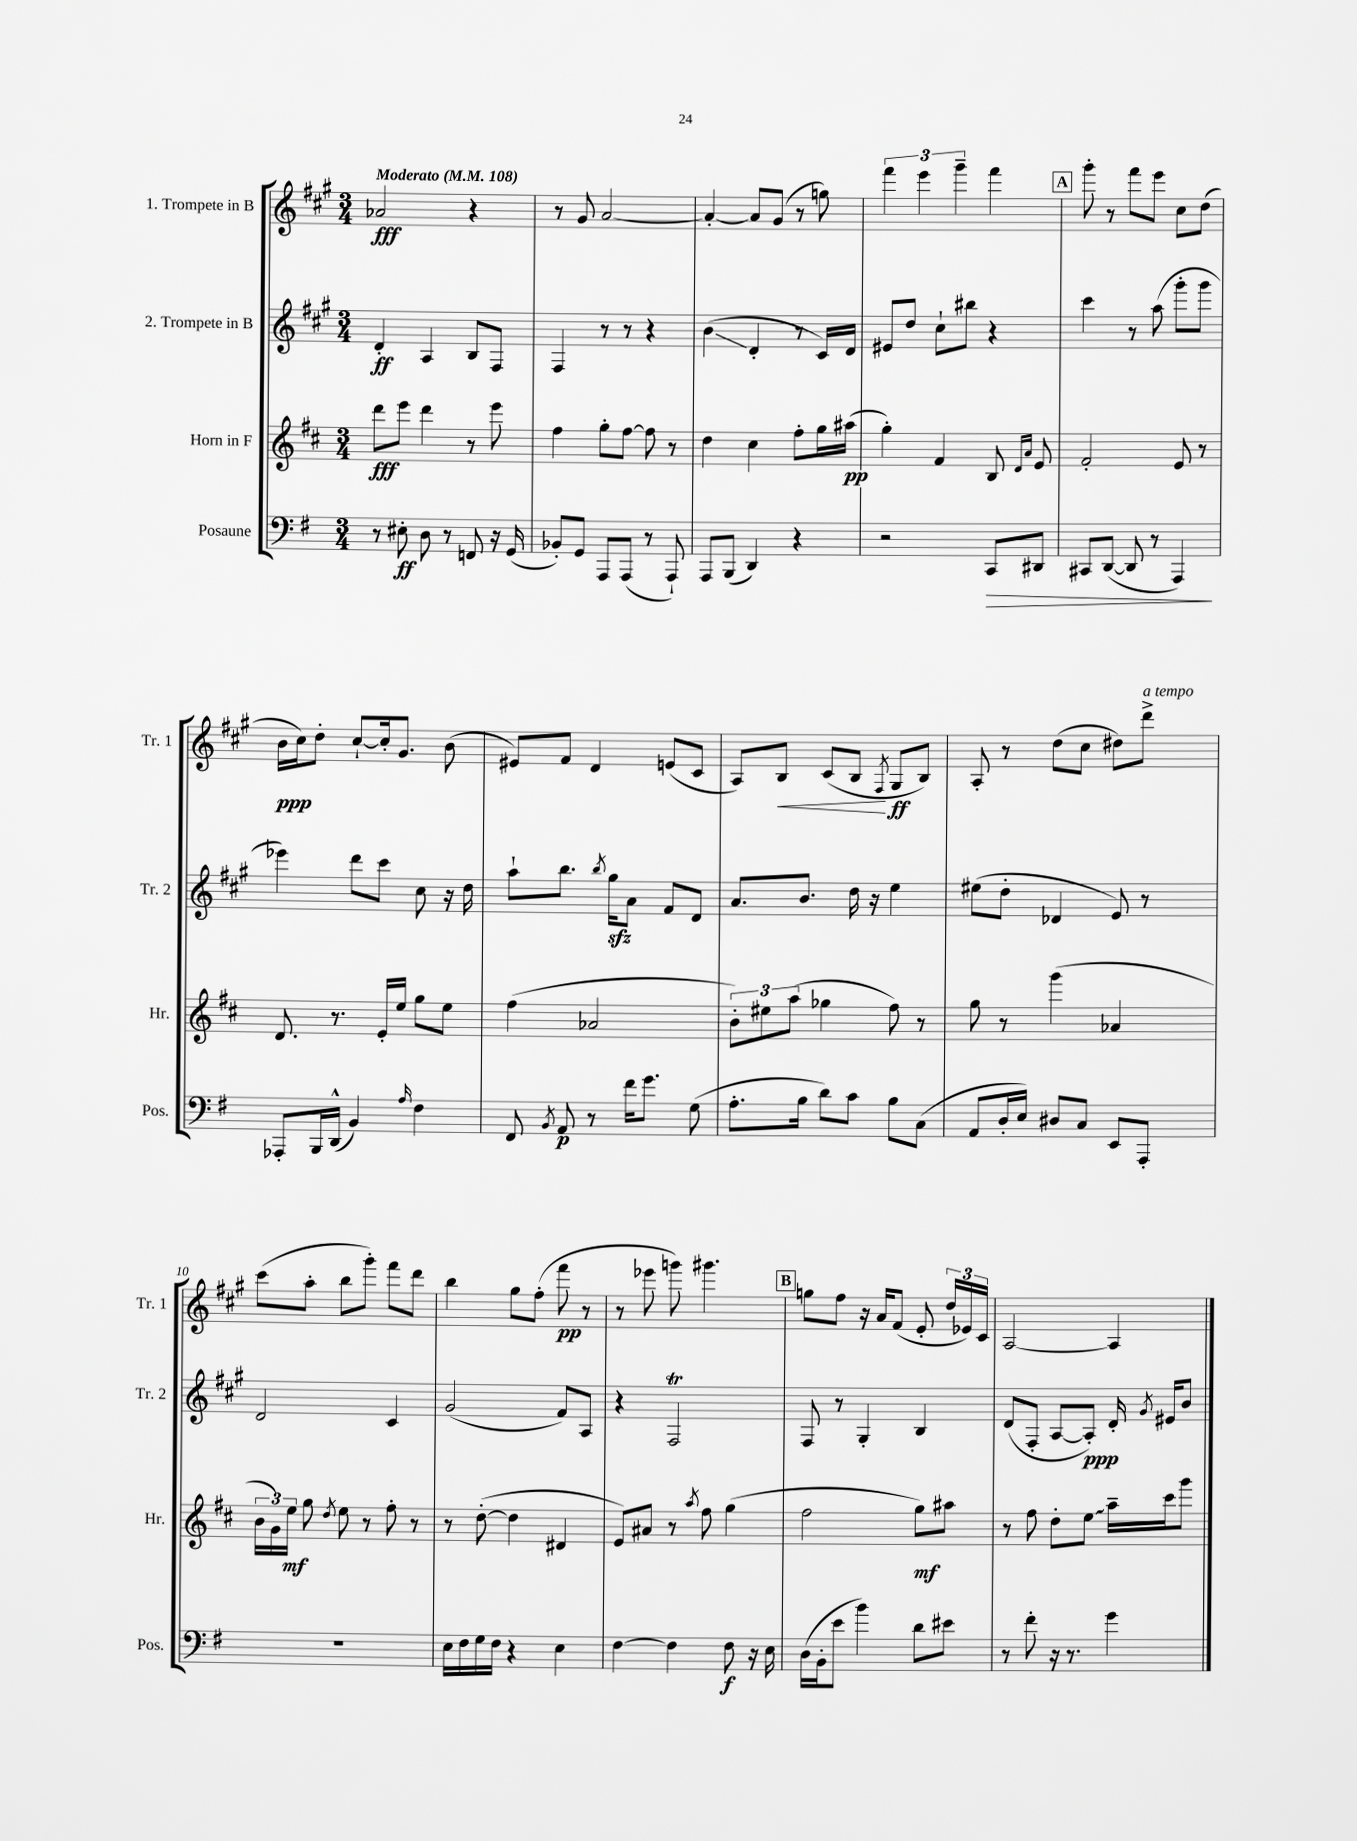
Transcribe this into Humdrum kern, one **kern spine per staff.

**kern	**kern	**kern	**kern
*staff4	*staff3	*staff2	*staff1
*clefF4	*clefG2	*clefG2	*clefG2
*k[f#]	*k[f#c#]	*k[f#c#g#]	*k[f#c#g#]
*M3/4	*M3/4	*M3/4	*M3/4
*MM108	*MM108	*MM108	*MM108
8r	8ddd\L	4d'/	2a-/
8E#'\	8eee\J	.	.
8D\	4ddd\	4A/	.
8r	.	.	.
8FF/	8r	8B/L	4r
16r	8eee\	8F#/J	.
(16GG/	.	.	.
=	=	=	=
8BB-'/L)	4ff#\	4F#/	8r
8GG/J	.	.	8g#/
8AAA/L	8gg'\L	8r	[2a/
(8AAA/J	[8ff#\J	8r	.
8r	8ff#\]	4r	.
8AAA`/)	8r	.	.
=	=	=	=
8AAA/L	4dd\	(4b\	4a'/_
(8BBB/J	.	.	.
4DD/)	4cc#\	4d'/	8a/]L
.	.	.	(8g#/J
4r	8ff#'\L	8r	8r
.	16gg\L	16c#/LL)	8gg\)
.	(16aa#\JJ	16d/JJ	.
=	=	=	=
2r	4gg'\)	8e#/L	6fff#\
.	.	8dd/J	.
.	.	.	6eee\
.	4f#/	8cc#`\L	.
.	.	.	6ggg#~\
.	.	8bb#\J	.
8CC/L	8B/	4r	4fff#\
.	16qqd/LL	.	.
.	16qqa/JJ	.	.
8DD#/J	8e/	.	.
=	=	=	=
8CC#/L	2f#'/	4ccc#\	8ggg#'\
([8DD/J	.	.	8r
8DD/]	.	8r	8fff#\L
8r	.	(8aa\	8eee\J
4AAA/)	8e/	8ggg#'\L	8cc#\L
.	8r	8ggg#\J	(8dd\J
=	=	=	=
8AAA-'/L	8.d/	4eee-\)	16b\LL
.	.	.	16cc#\J)
16BBB/L	.	.	8dd'\J
(16DD^^/JJ	8.r	.	.
4BB/)	.	8ddd\L	[8cc#`/L
.	16e'/LL	8ccc#\J	16cc#'/]k
.	16ee/JJ	.	8.g#/J
16qqA/	.	.	.
4F#\	8gg\L	8cc#\	.
.	8ee\J	16r	(8b\
.	.	16dd\	.
=	=	=	=
8FF#/	(4ff#\	8aa`\L	8e#/L)
8qBB/	.	.	.
8AA/	.	8.bb\J	8f#/J
8r	2a-/	.	4d/
.	.	8qbb/	.
.	.	16gg#\LK	.
16f#\LK	.	8a\J	.
8.g\J	.	.	.
.	.	8f#/L	(8e/L
(8G\	.	8d/J	8c#/J
=	=	=	=
8.A'\L	12b'\L)	8.a/L	8A/L)
.	12ee#\	.	.
.	.	.	8B/J
.	(12aa\J	.	.
16B\Jk	.	8.b/J	.
8d\L)	4gg-\	.	(8c#/L
8c\J	.	16dd\	8B/J
.	.	16r	.
.	.	.	8qF#/
8B\L	8ff#\)	4ee\	8G#/L
(8C\J	8r	.	8B/J)
=	=	=	=
8AA/L	8gg\	(8ee#\L	8A'/
16D'/L	8r	8dd'\J	8r
16E/JJ)	.	.	.
8D#/L	(4ggg\	4d-/	(8dd\L
8C/J	.	.	8cc#\J
8EE/L	4a-/	8e/)	8dd#\L)
8AAA'/J	.	8r	8ddd^\J
=	=	=	=
2.r	24b\LL	2d/	(8ccc#\L
.	24g\)	.	.
.	24ee\JJ	.	.
.	8gg\	.	8aa'\J
.	8qdd/	.	.
.	8ee\	.	8bb\L
.	8r	.	8ggg#'\J)
.	8ff#'\	4c#/	8fff#\L
.	8r	.	8ddd\J
=	=	=	=
16E\LL	8r	(2g#/	4bb\
16F#\	.	.	.
16G\	([8dd'\	.	.
16F#\JJ	.	.	.
4r	4dd\]	.	8gg#\L
.	.	.	(8ff#'\J
4E\	4d#/	8f#/L)	8fff#\
.	.	8A/J	8r
=	=	=	=
[4F#\	8e/L)	4r	8r
.	8a#/J	.	8eee-\
4F#\]	8r	2F#/	8ggg\)
.	8qaa/	.	.
.	8ff#\	.	4.ggg#\
8F#\	(4gg\	.	.
16r	.	.	.
16E\	.	.	.
=	=	=	=
(16D\LL	2ff#\	8F#/	8gg\L
16BB'\J	.	.	.
8e\J	.	8r	8ff#\J
4b\)	.	4G#'/	16r
.	.	.	16a/LK
.	.	.	(8f#/J
8d\L	8gg\L)	4B/	8e'/
8e#\J	8aa#\J	.	24dd/LL
.	.	.	24e-/)
.	.	.	24c#/JJ
=	=	=	=
8r	8r	(8d/L	[2A/
8f#'\	8ff#\	8F#'/J	.
16r	8dd'\L	[8A/L	.
8.r	.	.	.
.	8ee\J	8A'/]J)	.
4g\	16aa~\LL	16d'/	4A/]
.	.	8qg#/	.
.	16ccc#\J	16e#/LK	.
.	8ggg\J	8b/J	.
==	==	==	==
*-	*-	*-	*-
